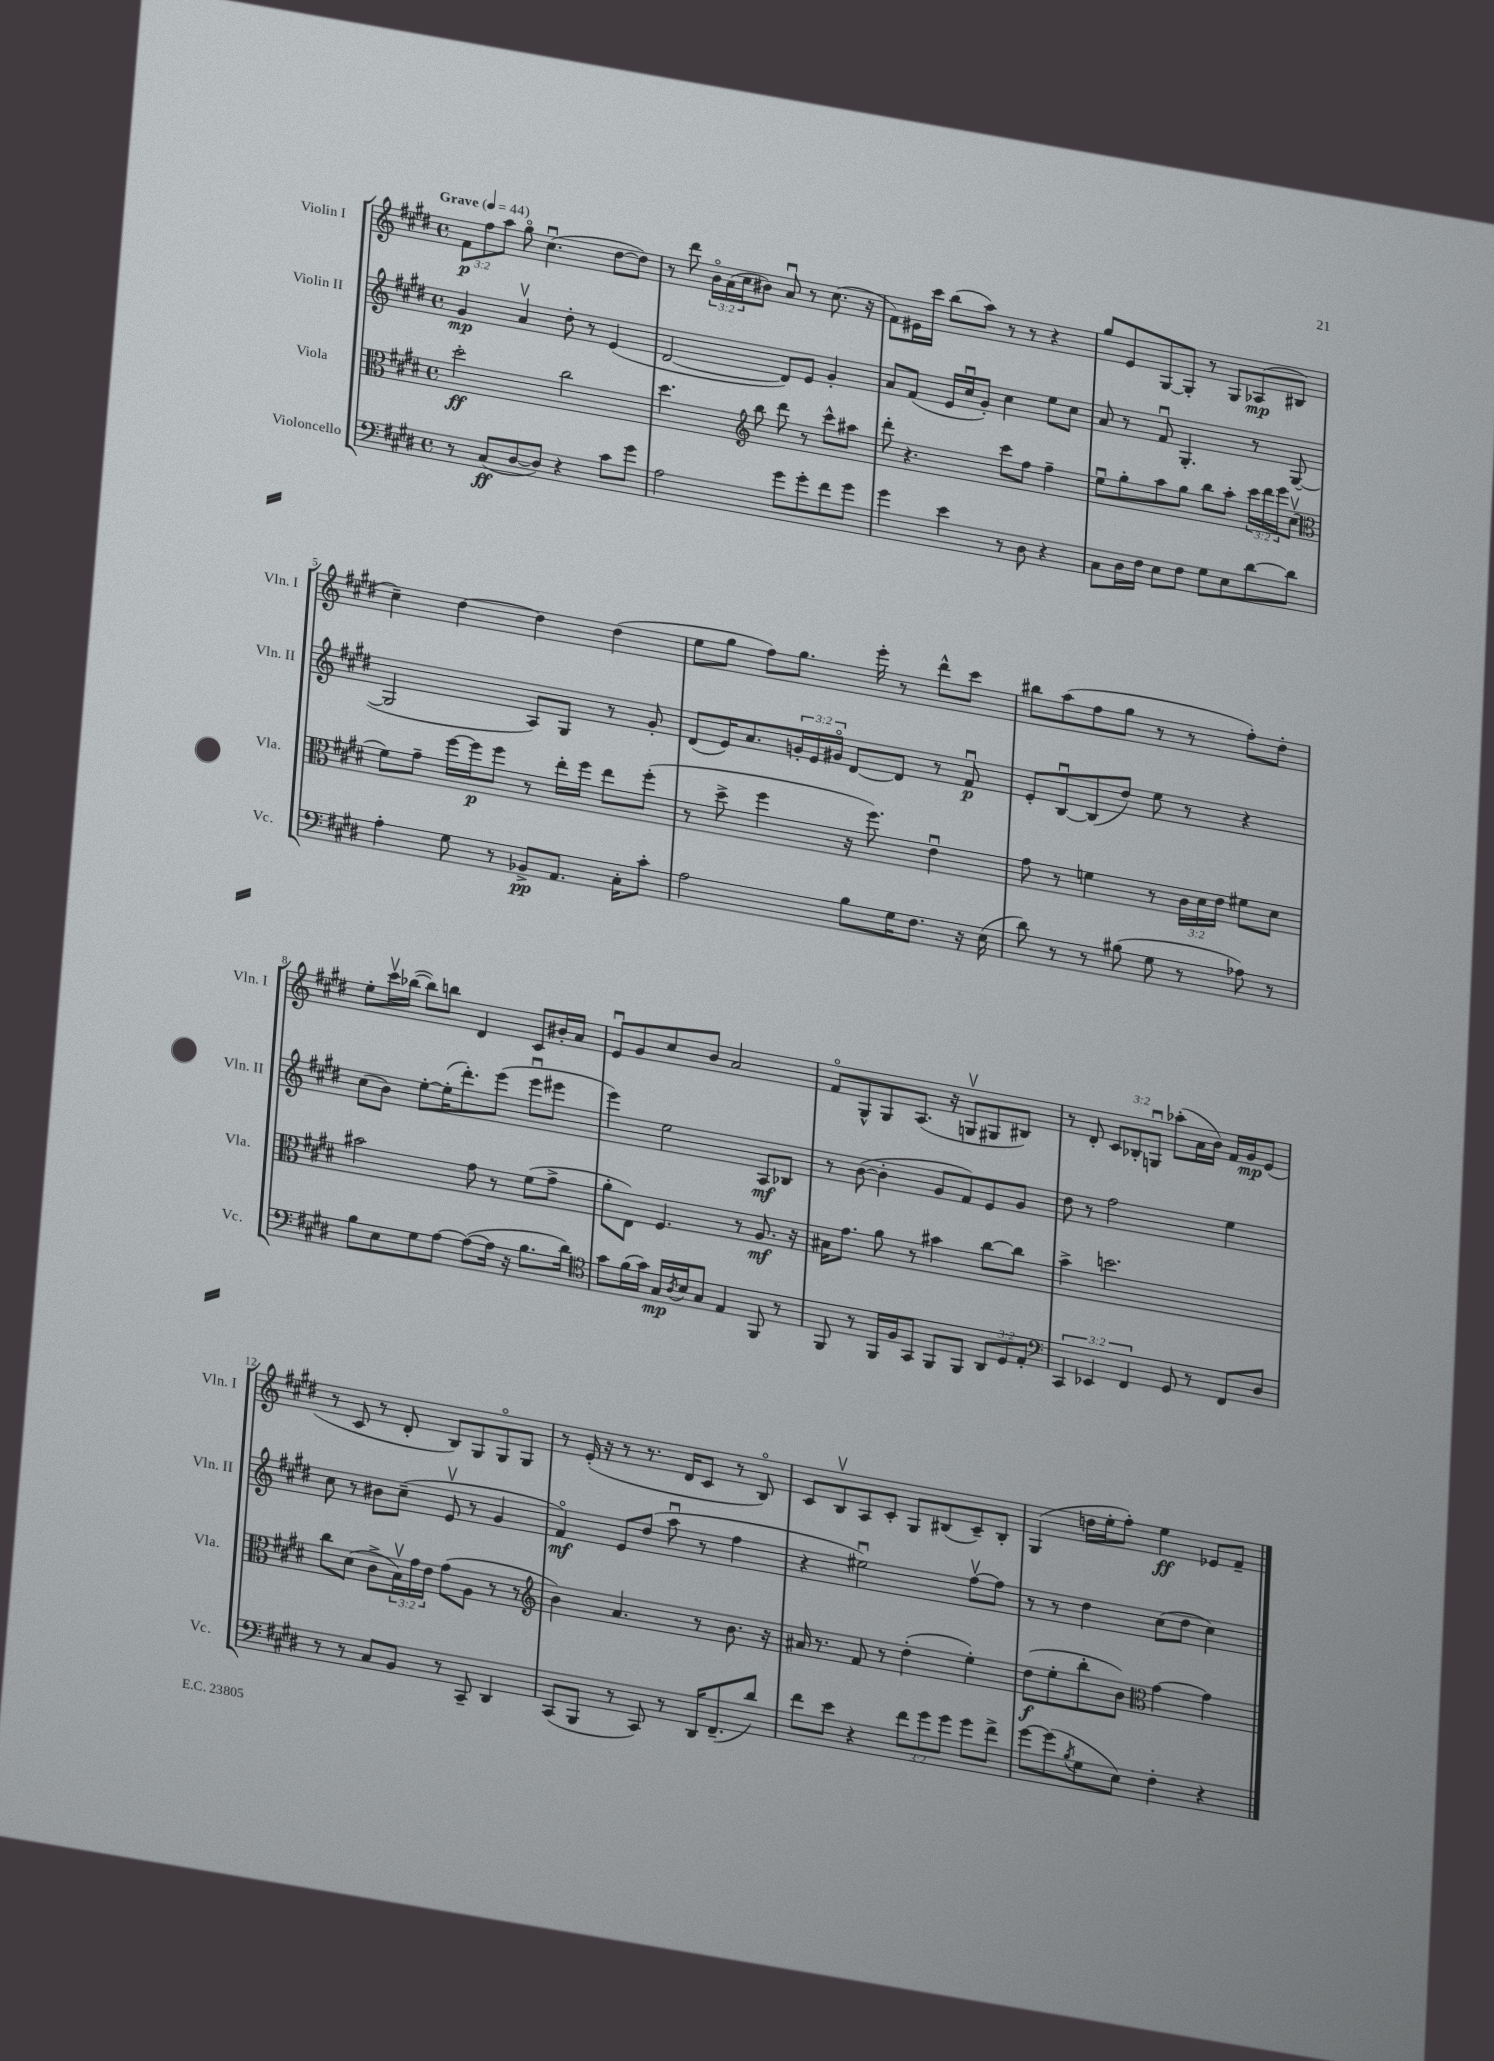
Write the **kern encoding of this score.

**kern	**kern	**kern	**kern
*staff4	*staff3	*staff2	*staff1
*clefF4	*clefC3	*clefG2	*clefG2
*k[f#c#g#d#]	*k[f#c#g#d#]	*k[f#c#g#d#]	*k[f#c#g#d#]
*M4/4	*M4/4	*M4/4	*M4/4
*met(c)	*met(c)	*met(c)	*met(c)
*MM44	*MM44	*MM44	*MM44
8r	2dd#'	4g#	12f#
.	.	.	12ff#
(8C#	.	.	.
.	.	.	12aa
[8D#	.	4av	8gg#o
8D#])	.	.	(4.cc#u
4r	2cc#	8dd#'	.
.	.	8r	.
8c#	.	(4e	[8dd#
8g#	.	.	8dd#])
=	=	=	=
2A	4.dd#	[2d#	8r
.	.	.	8ddd#
.	.	.	24bo
.	.	.	(24a
.	.	.	24cc#
*	*clefG2	*	*
.	8bb	.	8b#)
8g#	8ddd#	8d#])	8au
8g#'	8r	8e	8r
8f#	8ccc#^^	4g#'	(8.cc#
8g#	8aa#	.	.
.	.	.	16r
=	=	=	=
4g#	8ddd#'	8a	8f#)
.	4.r	(8f#	16e#
.	.	.	16ccc#
4e	.	16e	(8bb
.	.	16cc#u	.
.	.	8g#')	8aa)
8r	8ccc#	4cc#	8r
8D#	8ff#	.	8r
4r	4ff#~	8ee	4r
.	.	8cc#	.
=	=	=	=
8C#	8eeu	8a	8gg#
16D#	8gg#'	8r	8e
16F#	.	.	.
8E	8aa	8f#u	[8G#
8F#	8gg#	4.G#'	8G#']
8G#	8bb	.	8r
8E	8aa'	.	8G#
[8d#	24ccc#	8r	(8A-
.	24ddd#	.	.
.	24eee	.	.
8d#]	(8cc#v	([8G#	8B#
=	=	=	=
*	*clefC3	*	*
4A'	8f#)	2G#]	4cc#~)
.	8g#~	.	.
8G#	[16ff#	.	[4dd#
.	16ff#]	.	.
8r	8ff#	.	.
8BB-^	8r	8A)	4dd#]
8.AA	16ee'	8G#	.
.	16ff#	.	.
.	8ee	8r	(4dd#
16C#'	.	.	.
8c#'	(8ff#'	8g#'	.
=	=	=	=
2A	8r	(8d#	8ee
.	8dd#^	16e)	8gg#
.	.	8.a	.
.	4ff#	.	8ff#)
.	.	24g'	8.gg#
.	.	24e	.
.	.	24g#o	.
8B	16r	[8d#	.
.	8.ff#)	.	16eee'
16G#	.	8d#]	8r
8.F#	.	.	.
.	4eu	8r	8ddd#^^
16r	.	8f#u	8ccc#
(16E	.	.	.
=	=	=	=
8d#)	8g#	8e'	8bb#
8r	8r	[8Bu	(8aa
8r	4f	(8B]	8ff#
(8B#	.	8dd#)	8gg#
8G#	8r	8ee	8r
8r	24c#	8r	8r
.	24d#	.	.
.	24e	.	.
8A-)	8f#	4r	8ff#')
8r	8d#	.	8dd#'
=	=	=	=
8B	2b#	(8cc#	8ee'
8E	.	8b)	16ccc#v
.	.	.	([16bb-
8G#	.	[8ee'	8bb-])
[8A	.	(16ee']	8bb
.	.	8.ddd#')	.
(8A_	8g#	.	4d#
16A]	8r	(8eee	.
16r	.	.	.
8.B	(8f#	8eeeu	8c#
.	8g#^	8eee#	16b#'
16d#)	.	.	16a
=	=	=	=
*clefC4	*	*	*
8g#	8a'	4eee)	8eu
(16f#	8E)	.	8g#
16g#)	.	.	.
16G#	4.F#	2ee	8cc#
8qA	.	.	.
16B	.	.	.
8G#	.	.	8b
4E	.	.	2a
.	8r	.	.
8FF#	8.A	8A	.
8r	.	8B-	.
.	16r	.	.
=	=	=	=
8FF#	16B#	8r	8f#o
.	8.g#	.	.
8r	.	([8b	8G#^^
16FF#	8a	4b']	8G#
16F#	.	.	.
8GG#	8r	.	(8.A
8FF#	4b#	8g#	.
.	.	.	16r
8FF#	.	8f#)	8Gv
12AA	[8cc#	8e	8G#
12D#	.	.	.
.	8cc#]	8g#	8B#)
12E'	.	.	.
=	=	=	=
*clefF4	*	*	*
6CC#	4b^	8dd#	8r
.	.	8r	8d#'
6EE-	.	.	.
.	2.dd	2ff#	12c#
6FF#	.	.	12B-'
.	.	.	12Gu
8GG#	.	.	(8aa-'
8r	.	.	16a
.	.	.	16b)
8FF#	.	4ee	16f#
.	.	.	16g#
8D#	.	.	(8e
=	=	=	=
8r	8cc#	8cc#	8r
8r	(8d#	8r	8c#
8C#	8c#^	8b#	8r
8BB	24Bv)	(8cc#~	8d#'
.	24g#	.	.
.	24e	.	.
8r	(8g#	8ev	8B)
8CC#~	8A	8r	8G#
4DD#	8r	4g#	8G#o
.	8r	.	8G#
=	=	=	=
*	*clefG2	*	*
(8CC#	4b)	4f#o)	8r
8BBB	.	.	(16e'
.	.	.	16r
8r	4.a	8e	8r
8CC#)	.	(8dd#	8.r
8r	.	8aau	.
.	.	.	16d#
16DD#	8r	8r	8c#
(8.FF#~	.	.	.
.	8.b	4ff#	8r
8d#)	.	.	8Bo)
.	16r	.	.
=	=	=	=
8f#	16a#	4r	8c#
.	8.r	.	.
8e	.	.	8Bv
4r	8f#	2ee#u)	8A
.	8r	.	8c#'
12f#	(4dd#'	.	8G#
12g#	.	.	.
.	.	.	(8B#
12g#	.	.	.
8g#	4ee')	[8ff#v	8c#~)
8f#^	.	8ff#]	8B#'
=	=	=	=
[8g#	(8dd#	8r	(4G#
(8g#]	8ee'	8r	.
8qB	.	.	.
8G#	8bb'	4dd#	16dd
.	.	.	16ee'
8E)	8b)	.	8ff#')
*	*clefC3	*	*
4F#'	[4g#	(8cc#	4ee
.	.	8dd#	.
4r	4g#]	4cc#)	8e-
.	.	.	8f#~
==	==	==	==
*-	*-	*-	*-
